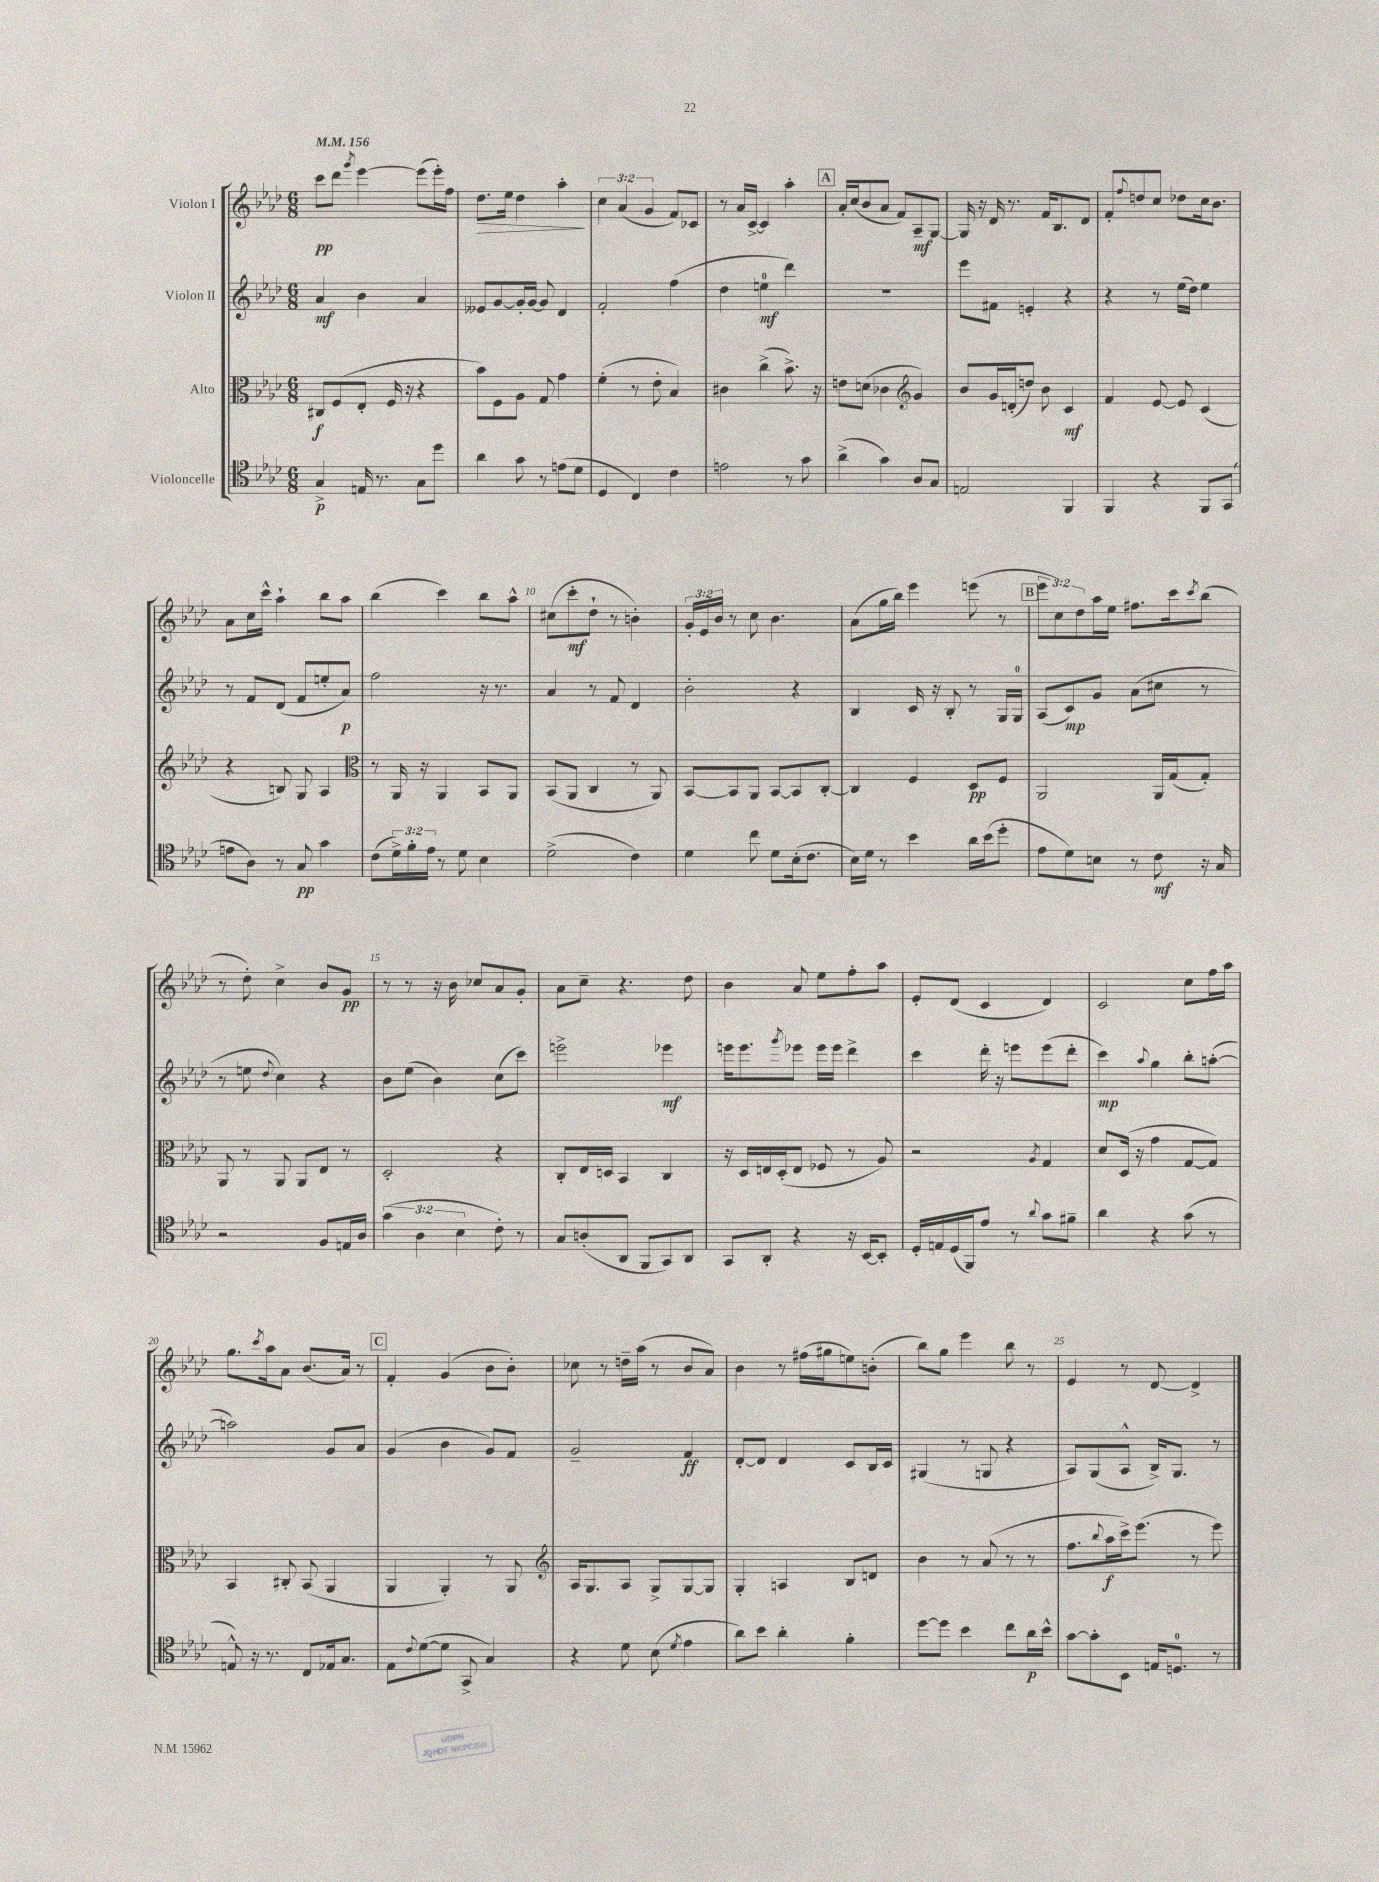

**kern	**dynam	**kern	**dynam	**kern	**dynam	**kern	**dynam
*part4	*part4	*part3	*part3	*part2	*part2	*part1	*part1
*staff4	*staff4	*staff3	*staff3	*staff2	*staff2	*staff1	*staff1
*I"Violoncelle	*	*I"Alto	*	*I"Violon II	*	*I"Violon I	*
*clefC4	*	*clefC3	*	*clefG2	*	*clefG2	*
*k[b-e-a-d-]	*	*k[b-e-a-d-]	*	*k[b-e-a-d-]	*	*k[b-e-a-d-]	*
*M6/8	*	*M6/8	*	*M6/8	*	*M6/8	*
*MM156	*	*MM156	*	*MM156	*	*MM156	*
=1	=1	=1	=1	=1	=1	=1	=1
4G^/	p	8C#X/L	f	4a-/	mf	8ccc\L	pp
.	.	(8F/	.	.	.	8ddd-\J	.
.	.	.	.	.	.	8qggg/	.
16En/	.	8E-'/J	.	4b-\	.	[4eee-\	.
8.r	.	.	.	.	.	.	.
.	.	16F/	.	.	.	.	.
.	.	16r	.	.	.	.	.
8G\L	.	4r	.	4a-/	.	(8eee-\L]	.
8dd-\J	.	.	.	.	.	16eee-'\L)	.
.	.	.	.	.	.	16ff\JJ	.
=2	=2	=2	=2	=2	=2	=2	=2
!	!	!	!	!	!	!	!LO:HP:b
4a-\	.	8b-\L)	.	8e--X/L	.	8.dd-\L	>
.	.	8F\	.	[8g/	.	.	.
.	.	.	.	.	.	16ee-\Jk	.
8g\	.	8A-\J	.	16g'/L]	.	4dd-\	.
.	.	.	.	[16g/JJ	.	.	.
8r	.	8G/	.	8g/]	.	.	.
(8en\L	.	4g\	.	4d-/	.	4aa-'\	.
8d-\J	.	.	.	.	.	.	.
.	.	.	.	.	.	.	]
=3	=3	=3	=3	=3	=3	=3	=3
4D-/	.	(4f'\	.	2f'/	.	6cc\	.
.	.	.	.	.	.	(6a-/	.
4C/)	.	8r	.	.	.	.	.
.	.	.	.	.	.	6g/	.
.	.	8e-'\	.	.	.	.	.
4c\	.	4B-/)	.	(4ff\	.	8f/L)	.
.	.	.	.	.	.	8c-X/J	.
=4	=4	=4	=4	=4	=4	=4	=4
2en\	.	4c#X\	.	4dd-\	.	8r	.
.	.	.	.	.	.	16a-/LL	.
.	.	.	.	.	.	[16c^/JJ	.
.	.	(4cc^\	.	4een\	mf	4c/]	.
8r	.	8.b-^\)	.	4ddd-\)	.	4aa-'\	.
8g\	.	.	.	.	.	.	.
.	.	16r	.	.	.	.	.
!!LO:REH:place=s1:t=A
=5	=5	=5	=5	=5	=5	=5	=5
(4a-^\	.	8en\L	.	2.r	.	16a-'/LL	.
.	.	.	.	.	.	(16cc/J	.
.	.	(8dn\J	.	.	.	8b-/	.
4g\)	.	4c-X\	.	.	.	8a-/J	.
.	.	.	.	.	.	8f/L)	.
*	*	*clefG2	*	*	*	*	*
8A-/L	.	4g/)	.	.	.	8A-~/	mf
8G/J	.	.	.	.	.	[8G/J	.
=6	=6	=6	=6	=6	=6	=6	=6
2En/	.	8b-/L	.	8eee-\L	.	16G/]	.
.	.	.	.	.	.	16r	.
.	.	16g/L	.	8f#X\J	.	16d-/	.
.	.	(16dn'/J	.	.	.	8.r	.
.	.	8ddn/J)	.	4en'/	.	.	.
.	.	8b-\	.	.	.	16f/KL	.
.	.	.	.	.	.	8.B-/	.
4FF/	.	4c/	mf	4r	.	.	.
.	.	.	.	.	.	8d-/J	.
=7	=7	=7	=7	=7	=7	=7	=7
4FF/	.	4f/	.	4r	.	8f'/L	.
.	.	.	.	.	.	8qqff/	.
.	.	.	.	.	.	8ddn/	.
4r	.	[8e-/	.	8r	.	8cc/J	.
.	.	8e-/]	.	(16ee-\LL	.	8dd-X\L	.
.	.	.	.	16dd-\JJ)	.	.	.
8FF/L	.	(4c/	.	4ee-\	.	16cc\k	.
.	.	.	.	.	.	8.b-\J	.
(8GG/J	.	.	.	.	.	.	.
!!LO:LB:g=z
=8	=8	=8	=8	=8	=8	=8	=8
8en\L	.	4r	.	8r	.	8a-\L	.
8A-\J)	.	.	.	8f/L	.	16cc\L	.
.	.	.	.	.	.	16ccc^^\JJ	.
8r	.	8Bn/)	.	(8d-/J	.	4aa-`\	.
8G/	pp	8G/	.	8f/L	.	.	.
4g\	.	4A-/	.	8een'/	.	8bb-\L	.
.	.	.	.	8a-/J)	p	8aa-\J	.
=9	=9	=9	=9	=9	=9	=9	=9
*	*	*clefC3	*	*	*	*	*
(8c\L	.	8r	.	2ff\	.	(4bb-\	.
24d-^\L)	.	16AA-/	.	.	.	.	.
24f'\	.	.	.	.	.	.	.
.	.	16r	.	.	.	.	.
24e-\JJ	.	.	.	.	.	.	.
8r	.	4AA-/	.	.	.	4ccc\)	.
8d-\	.	.	.	.	.	.	.
4B-\	.	8BB-/L	.	16r	.	8bb-\L	.
.	.	.	.	8.r	.	.	.
.	.	8AA-/J	.	.	.	8aa-^^\J	.
=10	=10	=10	=10	=10	=10	=10	=10
(2d-^\	.	(8BB-/L	.	4a-/	.	(8cc#X\L	.
.	.	8AA-/J	.	.	.	8ccc'\	mf
.	.	4C/	.	8r	.	8dd-`\J	.
.	.	.	.	8f/	.	8r	.
4c\)	.	8r	.	4d-/	.	4bn'\)	.
.	.	8AA-/)	.	.	.	.	.
=11	=11	=11	=11	=11	=11	=11	=11
4d-\	.	[8BB-/L	.	2b-'\	.	24g'/LL	.
.	.	.	.	.	.	24e-/	.
.	.	.	.	.	.	24b-/JJ	.
.	.	8BB-/]	.	.	.	8r	.
8cc\	.	8AA-/J	.	.	.	8cc\	.
8d-\L	.	[8BB-/L	.	.	.	4.b-\	.
(16B-'\k	.	8BB-/]	.	4r	.	.	.
8.c\J	.	.	.	.	.	.	.
.	.	[8C'/J	.	.	.	.	.
=12	=12	=12	=12	=12	=12	=12	=12
16B-\LL)	.	4C/]	.	4B-/	.	(8a-\L	.
16d-\JJ	.	.	.	.	.	.	.
8r	.	.	.	.	.	16gg\L	.
.	.	.	.	.	.	16bb-\JJ)	.
4b-\	.	4F/	.	16c/	.	4eee-\	.
.	.	.	.	16r	.	.	.
.	.	.	.	8B-'/	.	.	.
16a-\LL	.	8D-/L	pp	8r	.	(8eeen\	.
(16b-\J	.	.	.	.	.	.	.
8dd-'\J	.	8F/J	.	16G/LL	.	8r	.
.	.	.	.	16G/JJ	.	.	.
!!LO:REH:place=s1:t=B
=13	=13	=13	=13	=13	=13	=13	=13
8e-\L	.	2AA-/	.	(8A-/L	.	12eee-\L	.
.	.	.	.	.	.	12cc\)	.
8d-\)	.	.	.	8c/)	mp	.	.
.	.	.	.	.	.	12dd-\	.
8Bn\J	.	.	.	8g/J	.	16aa-\L	.
.	.	.	.	.	.	16ee-\JJ	.
8r	.	.	.	(8a-\L	.	8.ff#X\L	.
8c\	mf	16AA-/LL	.	8cc#X\J	.	.	.
.	.	(16G/J	.	.	.	16ccc\k	.
.	.	.	.	.	.	8qccc/	.
16r	.	8G'/J)	.	8r	.	(8bb-\J	.
16G/	.	.	.	.	.	.	.
!!LO:LB:g=z
=14	=14	=14	=14	=14	=14	=14	=14
2r	.	8AA-/	.	8r	.	8r	.
.	.	8r	.	8een\	.	8dd-'\)	.
.	.	.	.	8qqdd-/	.	.	.
.	.	8AA-/	.	4cc\)	.	4cc^\	.
.	.	8AA-/L	.	.	.	.	.
8F/L	.	8E-/J	.	4r	.	8b-/L	.
16En/L	.	8r	.	.	.	8g/J	pp
16A-/JJ	.	.	.	.	.	.	.
=15	=15	=15	=15	=15	=15	=15	=15
(6g\	.	2D-'/	.	8b-\L	.	8r	.
.	.	.	.	(8ee-\J	.	8r	.
6A-\	.	.	.	.	.	.	.
.	.	.	.	4b-\)	.	16r	.
.	.	.	.	.	.	16b-\	.
6B-\	.	.	.	.	.	.	.
.	.	.	.	.	.	8cc-X/L	.
8c'\)	.	4r	.	(8cc\L	.	8a-/	.
8r	.	.	.	8ccc\J)	.	8g'/J	.
=16	=16	=16	=16	=16	=16	=16	=16
8G/L	.	8C'/L	.	2eeen^\	.	8a-\L	.
(8An'/	.	16E-/L	.	.	.	8cc~\J	.
.	.	16Dn/JJ	.	.	.	.	.
8AA-/J	.	4BB-/	.	.	.	4.r	.
8FF/L	.	.	.	.	.	.	.
8GG/)	.	4C/	.	4eee-X\	mf	.	.
8AA-/J	.	.	.	.	.	8dd-\	.
=17	=17	=17	=17	=17	=17	=17	=17
8GG/L	.	16r	.	16eeen\KL	.	4b-\	.
.	.	16D-/LL	.	8.eee\	.	.	.
8AA-'/J	.	16En/	.	.	.	.	.
.	.	(16D-'/J	.	.	.	.	.
.	.	.	.	8qggg/	.	.	.
4r	.	8E/J	.	8eee-X\J	.	8a-/	.
.	.	8F-X/	.	16eee-\LL	.	8ee-\L	.
.	.	.	.	16eee-\JJ	.	.	.
16r	.	8r	.	4ddd-^\	.	8ff'\	.
[16BB-/KL	.	.	.	.	.	.	.
8BB-'/J]	.	8A-/)	.	.	.	8aa-\J	.
=18	=18	=18	=18	=18	=18	=18	=18
16D-'/LL	.	2r	.	4ccc\	.	8e-'/L	.
16En/	.	.	.	.	.	.	.
(16D-/	.	.	.	.	.	(8d-/J	.
16FF/J)	.	.	.	.	.	.	.
8e-/J	.	.	.	16ddd-'\	.	4c/	.
.	.	.	.	16r	.	.	.
8r	.	.	.	8eeen\L	.	.	.
8qqa-/	.	8qA-/	.	.	.	.	.
8g\L	.	4G/	.	(8eee\	.	4d-/)	.
8f#X~\J	.	.	.	8ddd-'\J	.	.	.
=19	=19	=19	=19	=19	=19	=19	=19
4a-\	.	8d-/L	.	4ccc\)	mp	2c/	.
.	.	(16D-/Jk	.	.	.	.	.
.	.	16r	.	.	.	.	.
.	.	.	.	8qqaa-/	.	.	.
4r	.	4g\	.	4gg\	.	.	.
(8g\	.	[8G/L	.	8bb-'\L	.	8cc\L	.
8r	.	8G/J])	.	([8aan'\J	.	16ff\L	.
.	.	.	.	.	.	16aa-\JJ	.
!!LO:LB:g=z
=20	=20	=20	=20	=20	=20	=20	=20
8En^^/)	.	4BB-/	.	2aan\])	.	8.gg\L	.
16r	.	.	.	.	.	.	.
.	.	.	.	.	.	8qccc/	.
8.r	.	.	.	.	.	16aa-\k	.
.	.	8C#X'/	.	.	.	8a-\J	.
8C/L	.	(8BB-/	.	.	.	(8.b-/L	.
16E-X/k	.	4AA-/	.	8g/L	.	.	.
8.G/J	.	.	.	.	.	16a-/Jk)	.
.	.	.	.	8a-/J	.	8r	.
!!LO:REH:place=s1:t=C
=21	=21	=21	=21	=21	=21	=21	=21
8E-\L	.	4AA-/	.	(4g/	.	4f'/	.
8qqc/	.	.	.	.	.	.	.
([8d-\	.	.	.	.	.	.	.
8d-\J]	.	4AA-'/)	.	4b-\	.	(4g/	.
8GG^/	.	.	.	.	.	.	.
4G/)	.	8r	.	8g/L)	.	8b-\L	.
.	.	8AA-/	.	8f/J	.	8b-'\J)	.
=22	=22	=22	=22	=22	=22	=22	=22
*	*	*clefG2	*	*	*	*	*
4r	.	16A-/KL	.	2g~/	.	8cc-X\	.
.	.	8.G/	.	.	.	.	.
.	.	.	.	.	.	8r	.
8d-\	.	8A-/J	.	.	.	16ddn~\LL	.
.	.	.	.	.	.	(16aa-\JJ	.
(8B-\	.	8G^/L	.	.	.	8r	.
8qd-/	.	.	.	.	.	.	.
4e-\	.	[8G/	.	4f/	ff	8b-/L	.
.	.	8G/J]	.	.	.	8a-/J)	.
=23	=23	=23	=23	=23	=23	=23	=23
8a-\L)	.	4G'/	.	[8d-'/L	.	4b-\	.
8b-\J	.	.	.	8d-/J]	.	.	.
4a-'\	.	4An/	.	4d-/	.	8r	.
.	.	.	.	.	.	(16ff#X\LL	.
.	.	.	.	.	.	16gg#X\J	.
4f'\	.	8B-/L	.	8c/L	.	8een\)	.
.	.	8dn/J	.	16B-/L	.	(8bn'\J	.
.	.	.	.	16c/JJ	.	.	.
=24	=24	=24	=24	=24	=24	=24	=24
[8dd-\L	.	4b-\	.	(4G#X/	.	8bb-\L)	.
8dd-\J]	.	.	.	.	.	8gg\J	.
4b-\	.	8r	.	8r	.	4eee-\	.
.	.	(8a-/	.	8Gn/	.	.	.
8cc\L	.	8r	.	4r	.	8bb-\	.
16a-\L	p	8r	.	.	.	8r	.
16b-^^\JJ	.	.	.	.	.	.	.
=25	=25	=25	=25	=25	=25	=25	=25
[8g\L	.	8.ff\L	.	8A-/L)	.	4e-/	.
8g'\]	.	.	.	(8G/	.	.	.
.	.	8qqbb-/	.	.	.	.	.
.	.	16aa-\L	f	.	.	.	.
8BB-\J	.	16ccc^\J)	.	8A-^^/J	.	8r	.
.	.	(8.eee-\J	.	.	.	.	.
16En/KL	.	.	.	16B-^/KL)	.	[8d-/	.
8.Dn/J	.	.	.	8.G/J	.	.	.
.	.	8r	.	.	.	4d-^/]	.
8r	.	8eee-\)	.	8r	.	.	.
==	==	==	==	==	==	==	==
*-	*-	*-	*-	*-	*-	*-	*-
